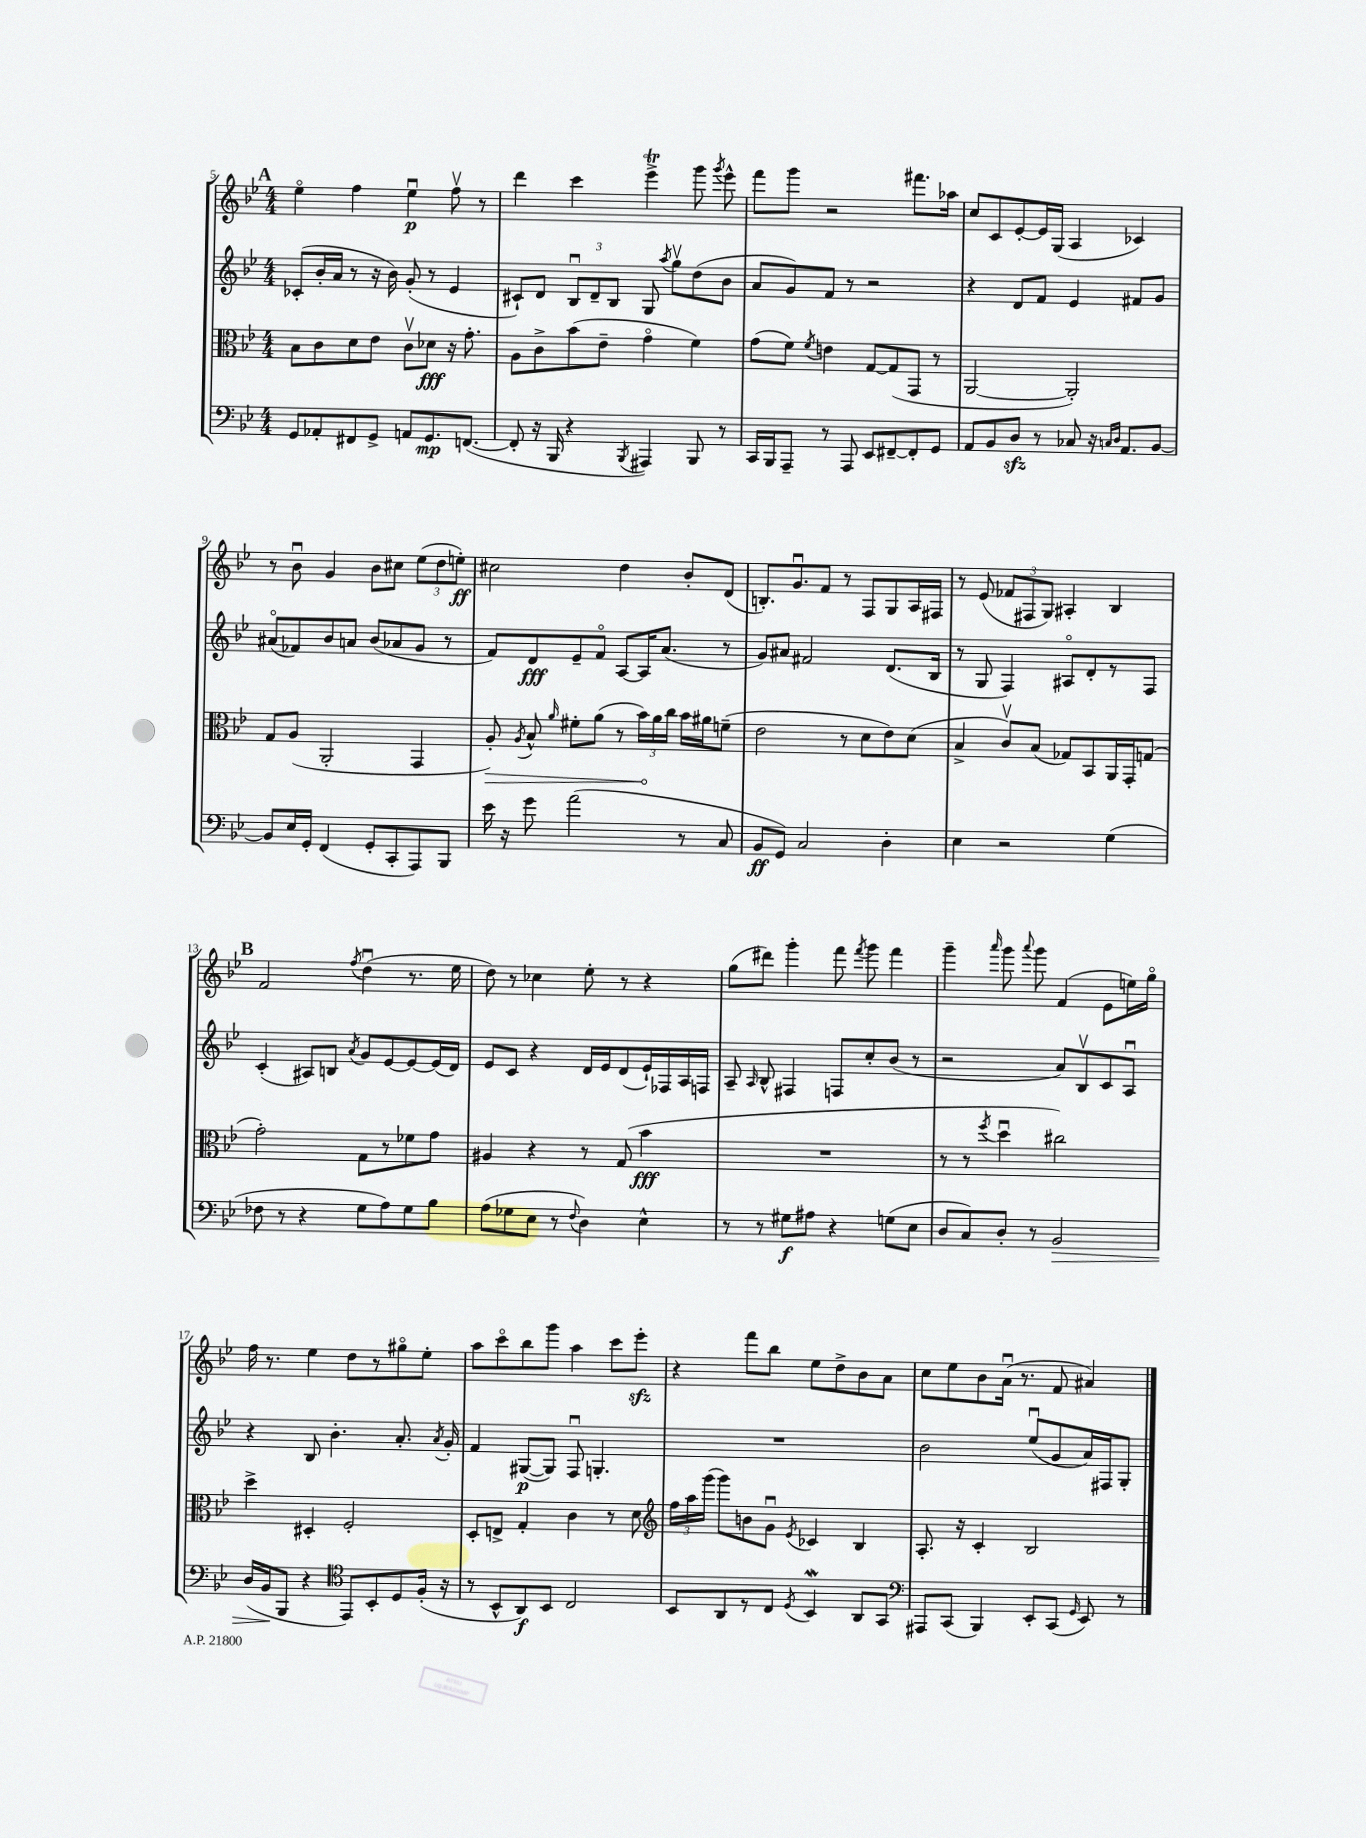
<<
\new StaffGroup <<
\new Staff = "s0" {
    \clef treble \key bes \major \numericTimeSignature \time 4/4
    \autoBeamOff \mark \markup { \bold "A" } ees''4\flageolet f''4 ees''4\downbow\p f''8\upbow r8 |
    d'''4 c'''4 ees'''4->\trill g'''8 \acciaccatura { g'''8 } ees'''8-^ |
    f'''8[ g'''8] r2 fis'''8.[ aes''16] |
    c''8[ c'8 ees'8~-. ees'16 g16]( a4 ces'4) |
    r8 bes'8\downbow g'4 bes'8[ cis''8] \tuplet 3/2 { ees''8[( d''8 e''8]-.\ff) } |
    cis''2 d''4 bes'8[-. d'8]( |
    b8.[-.) g'8.\downbow f'8] r8 f8[ g8 a16 fis16] |
    r8 ees'8( \tuplet 3/2 { fes'8[ fis8 g8]) } ais4-. bes4 |
    \mark \markup { \bold "B" } f'2 \acciaccatura { f''8 } d''4\downbow( r8. ees''16 |
    d''8) r8 ces''4 ees''8-. r8 r4 |
    g''8[( dis'''8]) g'''4-. f'''8 \acciaccatura { f'''8 } g'''8 f'''4 |
    g'''4-- \grace { a'''16 } g'''8 \appoggiatura { a'''8 } g'''8 f'4( ees'8[ e''16) g''16]\flageolet |
    f''16 r8. ees''4 d''8[ r8 gis''8\flageolet ees''8]-. |
    a''8[ c'''8\flageolet bes''8 g'''8] a''4 c'''8[ ees'''8]-.\sfz |
    r4 f'''8[ bes''8] ees''8[ d''8-> bes'8 a'8] |
    c''8[ ees''8 bes'8 a'16]\downbow( r8. f'8 ais'4) \bar "|." |
}
\new Staff = "s1" {
    \clef treble \key bes \major \numericTimeSignature \time 4/4
    \autoBeamOff \mark \markup { \bold "A" } ces'8[-.( bes'16-. a'16] r8 r16 bes'16) g'8-.( r8 ees'4 |
    cis'8[-!) d'8] \tuplet 3/2 { bes8[\downbow d'8-- bes8] } g8 \acciaccatura { a''8 } g''8[\upbow d''8( bes'8] |
    a'8[ g'8) f'8] r8 r2 |
    r4 d'8[ f'8] ees'4 fis'8[ g'8] |
    ais'8[\flageolet( fes'8) bes'8 a'8] bes'8[( aes'8 g'8] r8 |
    f'8[) d'8\fff ees'8-- f'8]\flageolet a8[~ a16 a'8.]( r8 |
    g'8[) ais'8] fis'2 d'8.[( bes16] |
    r8 g8 f4) ais8[\flageolet d'8-. r8 f8] |
    \mark \markup { \bold "B" } c'4-.( ais8[) b8] \acciaccatura { a'8 } g'8[ ees'8~ ees'8~ ees'16( d'16]) |
    ees'8[ c'8] r4 d'16[ ees'16 d'8( ees'16-!) fes16 a16 f16] |
    a8-- \grace { a16 } bes8-^ fis4 f8[ c''8-. bes'8]( r8 |
    r2 a'8[) bes8\upbow c'8 a8]\downbow |
    r4 bes8 bes'4.-. a'8.-. \acciaccatura { a'8 } g'16-. |
    f'4 gis8[~\p( gis8]) f8\downbow g4.-. |
    R1 |
    bes'2 ees''8[\downbow( g'8 a'16) fis16 g8]-. \bar "|." |
}
\new Staff = "s2" {
    \clef alto \key bes \major \numericTimeSignature \time 4/4
    \autoBeamOff \mark \markup { \bold "A" } bes8[ c'8 d'8 ees'8] c'8[\upbow des'8]\fff r16 g'8.-. |
    a8[ c'8-> bes'8( ees'8]-- g'4\flageolet f'4) |
    g'8[( f'8]) \acciaccatura { f'8 } e'4 g8[~ g8( g,8] r8 |
    a,2~ a,2-.) |
    g8[ a8]( a,2-. g,4 |
    \once \override Hairpin.circled-tip = ##t a8-.\>) \acciaccatura { a8 } bes8-^ \grace { a'16 } fis'8[-. a'8]( r8 \tuplet 3/2 { bes'16[\!) a'16 c''16] } bes'16[ ais'16 f'8]--( |
    ees'2 r8 d'8[ ees'8) d'8]( |
    bes4-> c'8[\upbow) bes8]( ges8[) bes,8 a,16 g,16-. g8]( |
    \mark \markup { \bold "B" } g'2-.) g8[ r8 fes'8 g'8] |
    ais4 r4 r8 g8( bes'4\fff |
    R1 |
    r8 r8 \acciaccatura { f''8 } d''4\downbow cis''2) |
    d''4-> dis4-. f2-. |
    d8[-. e8]-> g4-. c'4 r8 d'8 |
    \clef treble \tuplet 3/2 { f''16[ a''16 g'''16]( } g'''8[) b'8 g'8]\downbow \acciaccatura { ees'8 } ces'4 bes4 |
    a8.-. r16 c'4-. bes2 \bar "|." |
}
\new Staff = "s3" {
    \clef bass \key bes \major \numericTimeSignature \time 4/4
    \autoBeamOff \mark \markup { \bold "A" } g,8[ aes,8-. fis,8 g,8]-> a,8[ g,8.\mp f,8.]~( |
    f,8-. r16 bes,,16 r4 \acciaccatura { bes,,8 } ais,,4) bes,,8 r8 |
    c,16[ bes,,16 a,,8]-- r8 a,,8 ees,8[ fis,8~-- fis,8-. g,8] |
    a,8[ bes,8 d8]\sfz r8 ces8 r16 \grace { c16[ d16] } a,8.[ bes,8]~ |
    bes,8[ ees16 g,16]-. f,4( g,8[-. c,8-. a,,8) bes,,8] |
    ees'16 r16 g'8 a'2( r8 c8 |
    bes,8[\ff g,8]) c2 d4-. |
    ees4 r2 g4( |
    \mark \markup { \bold "B" } fes8 r8 r4 g8[ a8) g8 bes8] |
    a8[( ges8 ees8] r8 \appoggiatura { f8 } d4) ees4-^ |
    r8 r8 gis8[\f ais8] r4 g8[( ees8] |
    d8[ c8) d8]-. r8 bes,2\> |
    d16[( bes,16\! bes,,8] r4 \clef tenor ees,8[) bes,8-. d8 f16]-.( r16 |
    r8 bes,8[-^ a,8\f) bes,8] c2 |
    bes,8[ a,8 r8 c8] \acciaccatura { d8 } bes,4\mordent a,8[ g,8] |
    \clef bass ais,,8[ c,8]( bes,,4) ees,8[-. c,8]( \grace { g,16 } ees,8) r8 \bar "|." |
}
>>
>>
\layout { \context { \Score currentBarNumber = #5 } }
